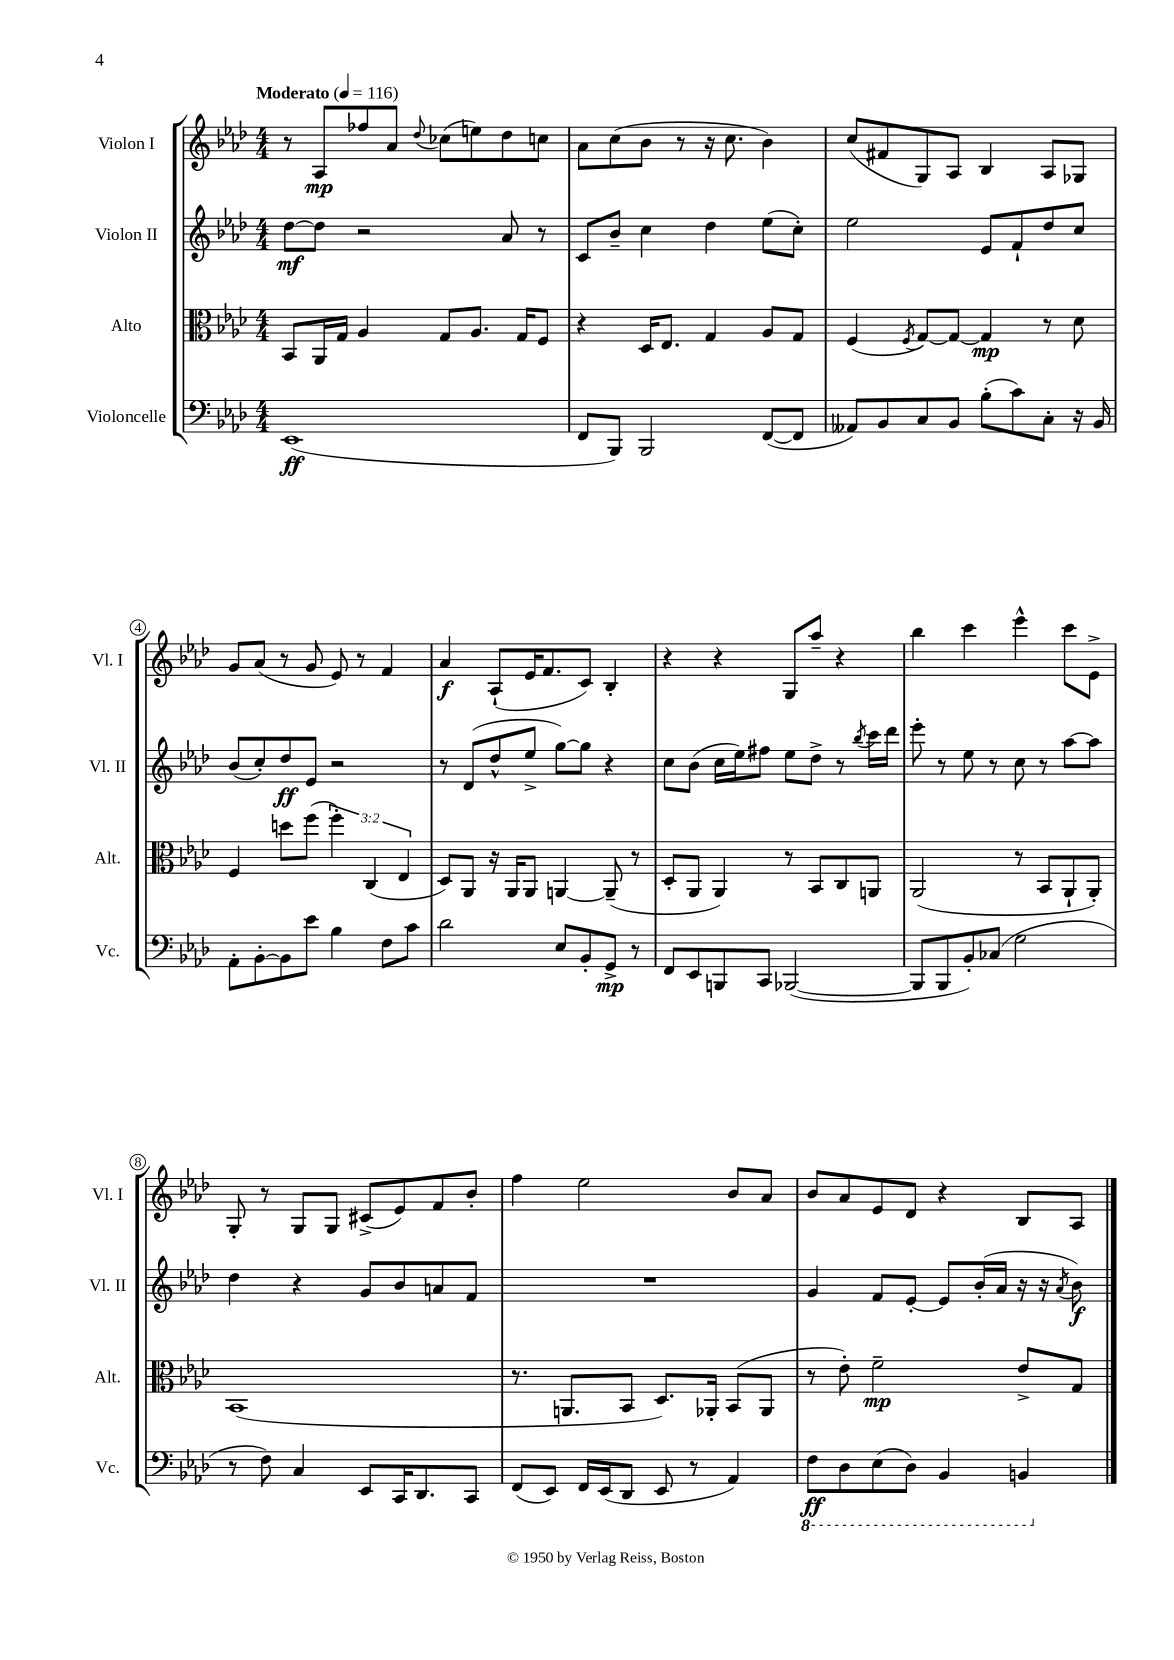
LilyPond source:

<<
\new StaffGroup <<
\new Staff = "s0" \with { instrumentName = "Violon I" shortInstrumentName = "Vl. I" } {
    \clef treble \key aes \major \numericTimeSignature \time 4/4 \tempo "Moderato" 4 = 116
    r8 aes8\mp fes''8 aes'8 \appoggiatura { des''8 } ces''8( e''8) des''8 c''8 |
    aes'8 c''8( bes'8 r8 r16 c''8. bes'4) |
    c''8( fis'8 g8) aes8 bes4 aes8 ges8 |
    g'8 aes'8( r8 g'8 ees'8) r8 f'4 |
    aes'4\f aes8-!( ees'16 f'8. c'8) bes4-. |
    r4 r4 g8 aes''8-- r4 |
    bes''4 c'''4 ees'''4-^ c'''8 ees'8-> |
    g8-. r8 g8 g8 cis'8->( ees'8) f'8 bes'8-. |
    f''4 ees''2 bes'8 aes'8 |
    bes'8 aes'8 ees'8 des'8 r4 bes8 aes8 \bar "|." |
}
\new Staff = "s1" \with { instrumentName = "Violon II" shortInstrumentName = "Vl. II" } {
    \clef treble \key aes \major \numericTimeSignature \time 4/4
    des''8~\mf des''8 r2 aes'8 r8 |
    c'8 bes'8-- c''4 des''4 ees''8( c''8-.) |
    ees''2 ees'8 f'8-! des''8 c''8 |
    bes'8( c''8-.) des''8\ff ees'8 r2 |
    r8 des'8( des''8-^ ees''8-> g''8~) g''8 r4 |
    c''8 bes'8( c''16 ees''16) fis''8 ees''8 des''8-> r8 \acciaccatura { bes''8 } c'''16 des'''16 |
    ees'''8-. r8 ees''8 r8 c''8 r8 aes''8~ aes''8 |
    des''4 r4 g'8 bes'8 a'8 f'8 |
    R1 |
    g'4 f'8 ees'8~-. ees'8 bes'16-.( aes'16 r16 r16 \acciaccatura { aes'8 } bes'8\f) \bar "|." |
}
\new Staff = "s2" \with { instrumentName = "Alto" shortInstrumentName = "Alt." } {
    \clef alto \key aes \major \numericTimeSignature \time 4/4 \override Staff.TupletNumber.text = #tuplet-number::calc-fraction-text
    bes,8 aes,16 g16 aes4 g8 aes8. g16 f8 |
    r4 des16 ees8. g4 aes8 g8 |
    f4( \acciaccatura { f8 } g8~) g8~ g4\mp r8 des'8 |
    f4 d''8 f''8( \tuplet 3/2 { f''4-.) c4( ees4 } |
    des8) aes,8 r16 aes,16 aes,8 a,4~ a,8--( r8 |
    des8-. aes,8 aes,4) r8 bes,8 c8 a,8 |
    aes,2( r8 bes,8 aes,8-! aes,8-.) |
    bes,1( |
    r8. a,8. bes,8 des8.) aes,16-. bes,8( aes,8 |
    r8 ees'8-.) f'2--\mp ees'8-> g8 \bar "|." |
}
\new Staff = "s3" \with { instrumentName = "Violoncelle" shortInstrumentName = "Vc." } {
    \clef bass \key aes \major \numericTimeSignature \time 4/4
    ees,1\ff( |
    f,8 bes,,8) bes,,2 f,8~( f,8 |
    aeses,8) bes,8 c8 bes,8 bes8-.( c'8) c8-. r16 bes,16 |
    aes,8-. bes,8~-. bes,8 ees'8 bes4 f8 c'8 |
    des'2 ees8 bes,8-. g,8->\mp r8 |
    f,8 ees,8 b,,8 c,8 bes,,2~( |
    bes,,8 bes,,8 bes,8-.) ces8( g2 |
    r8 f8) c4 ees,8 c,16 des,8. c,8 |
    f,8( ees,8) f,16 ees,16( des,8 ees,8 r8 aes,4) |
    \ottava #-1 f,8\ff des,8 ees,8( des,8) bes,,4 b,,4 \ottava #0 \bar "|." |
}
>>
>>
\layout { \context { \Score \override BarNumber.stencil = #(make-stencil-circler 0.1 0.3 ly:text-interface::print) } }
